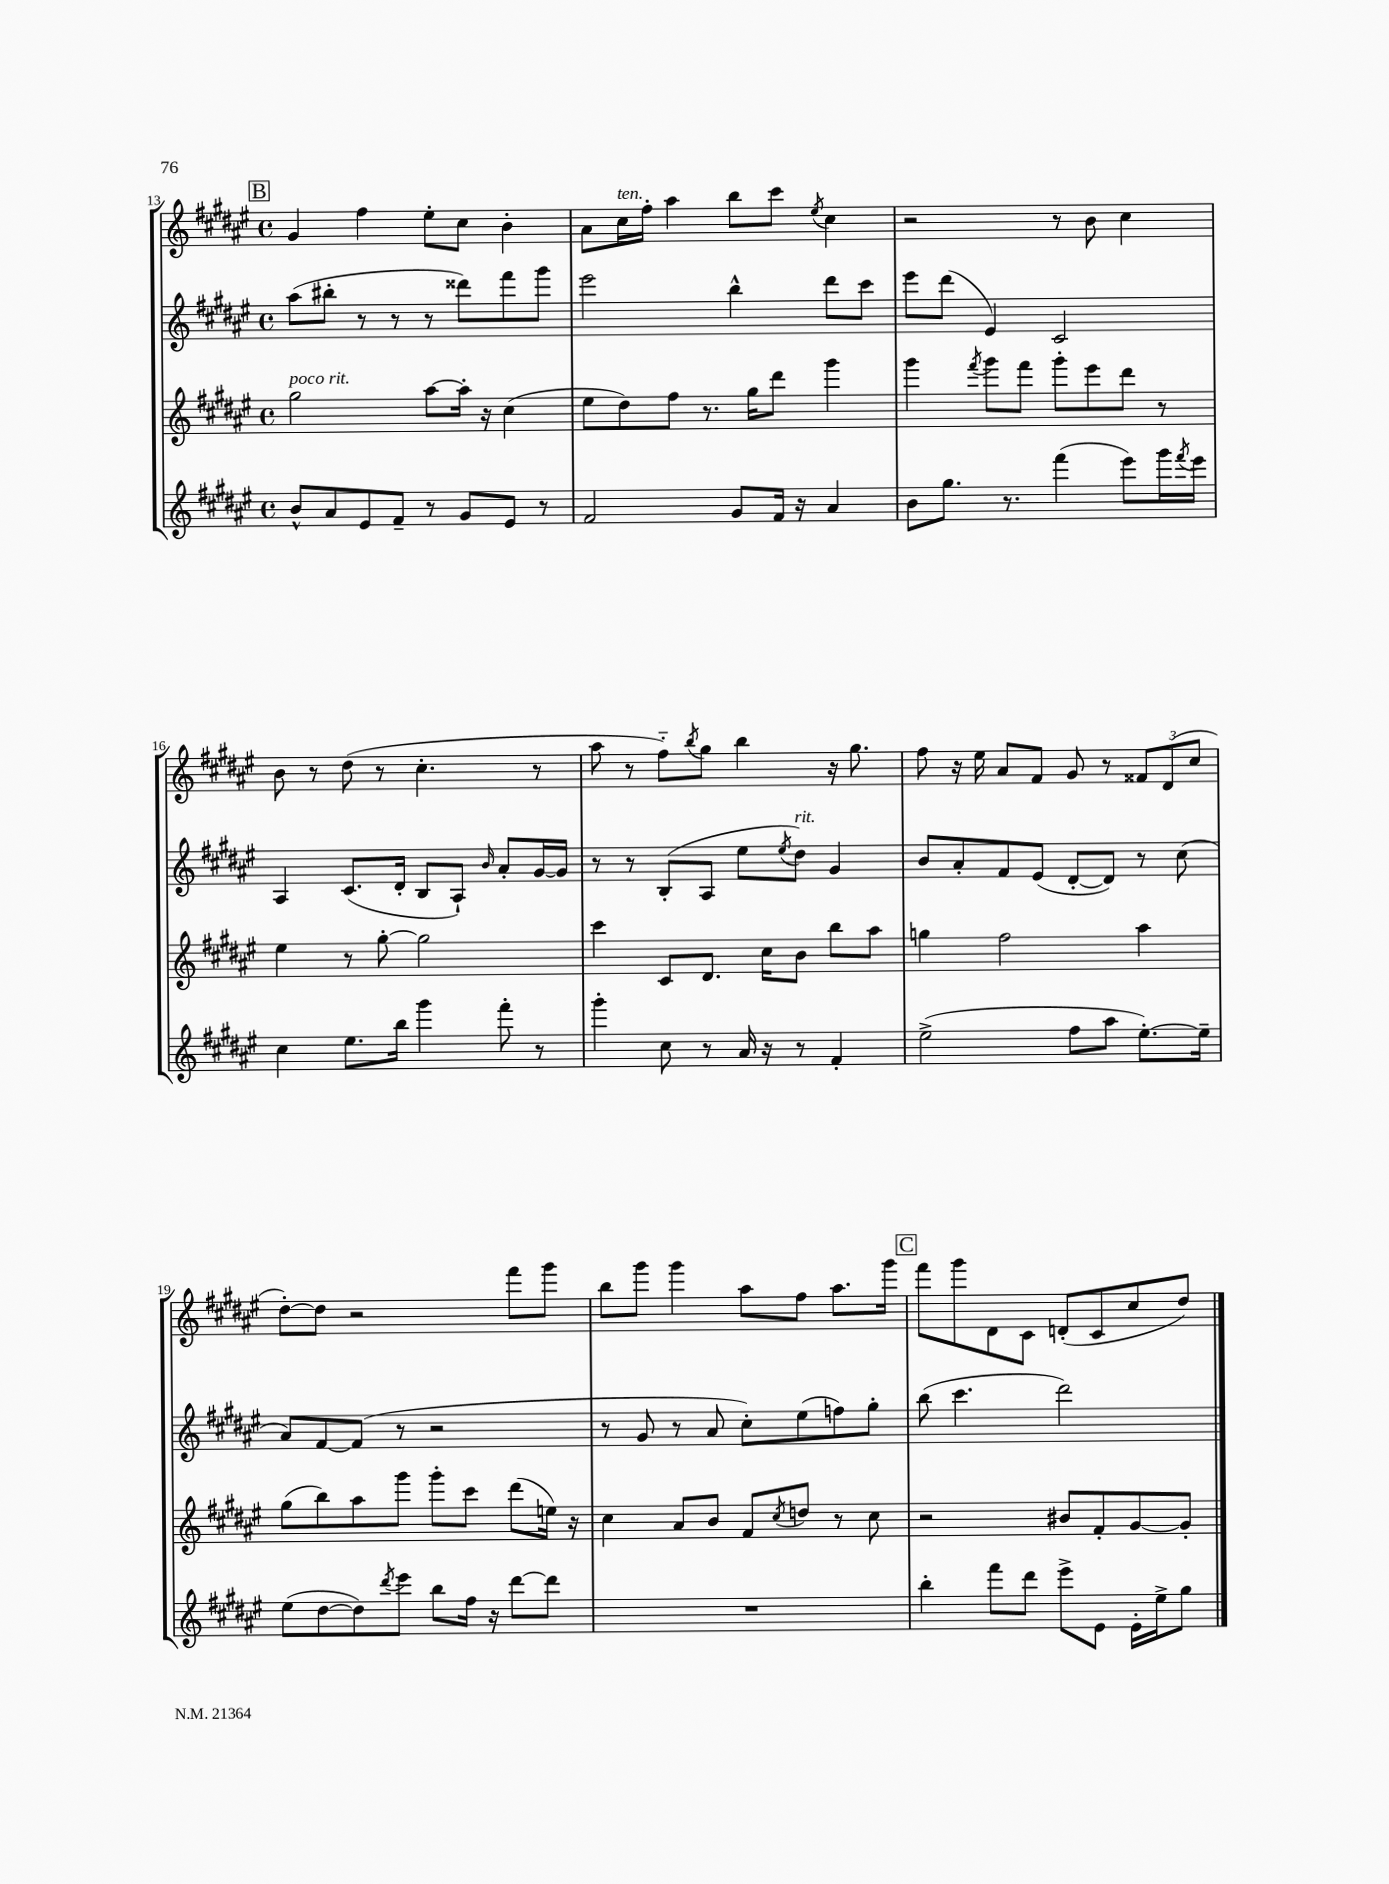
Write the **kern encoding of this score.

**kern	**kern	**kern	**kern
*staff4	*staff3	*staff2	*staff1
*clefG2	*clefG2	*clefG2	*clefG2
*k[f#c#g#d#a#e#]	*k[f#c#g#d#a#e#]	*k[f#c#g#d#a#e#]	*k[f#c#g#d#a#e#]
*M4/4	*M4/4	*M4/4	*M4/4
*met(c)	*met(c)	*met(c)	*met(c)
8b^^	2gg#	(8aa#	4g#
8a#	.	8bb#'	.
8e#	.	8r	4ff#
8f#~	.	8r	.
8r	[8aa#	8r	8ee#'
8g#	16aa#']	8ddd##)	8cc#
.	16r	.	.
8e#	(4cc#	8fff#	4b'
8r	.	8ggg#	.
=	=	=	=
2f#	8ee#	2eee#	8a#
.	8dd#)	.	16cc#
.	.	.	16ff#'
.	8ff#	.	4aa#
.	8.r	.	.
8g#	.	4bb^^	8bb
.	16gg#	.	.
16f#	8ddd#	.	8ccc#
16r	.	.	.
.	.	.	8qee#
4a#	4ggg#	8ddd#	4cc#
.	.	8ccc#	.
=	=	=	=
8b	4ggg#	8eee#	2r
8.gg#	.	(8ddd#	.
.	8qfff#	.	.
.	8ggg#	4e#)	.
8.r	.	.	.
.	8fff#	.	.
(4fff#	8ggg#'	2c#	8r
.	8eee#	.	8b
8eee#)	8ddd#	.	4cc#
16ggg#	8r	.	.
8qfff#	.	.	.
16eee#	.	.	.
=	=	=	=
4cc#	4ee#	4A#	8b
.	.	.	8r
8.ee#	8r	(8.c#	(8dd#
.	[8gg#'	.	8r
16bb	.	16d#'	.
4ggg#	2gg#]	8B	4.cc#'
.	.	8A#`)	.
.	.	16qqb	.
8fff#'	.	8a#'	.
8r	.	[16g#	8r
.	.	16g#]	.
=	=	=	=
4ggg#'	4ccc#	8r	8aa#
.	.	8r	8r
8cc#	8c#	(8B'	8ff#'~)
.	.	.	8qbb
8r	8.d#	8A#	8gg#
16a#	.	8ee#	4bb
16r	16cc#	.	.
.	.	8qee#	.
8r	8b	8dd#)	.
4f#'	8bb	4g#	16r
.	.	.	8.gg#
.	8aa#	.	.
=	=	=	=
(2ee#^	4gg	8b	8ff#
.	.	8a#'	16r
.	.	.	16ee#
.	2ff#	8f#	8a#
.	.	(8e#	8f#
8ff#	.	[8d#'	8g#
8aa#	.	8d#])	8r
[8.ee#')	4aa#	8r	12f##
.	.	.	(12d#
.	.	(8cc#	.
.	.	.	12cc#
16ee#~]	.	.	.
=	=	=	=
(8ee#	(8gg#	8a#)	[8dd#')
[8dd#	8bb)	[8f#	8dd#]
8dd#])	8aa#	(8f#]	2r
8qddd#	.	.	.
8eee#	8ggg#	8r	.
8bb	8ggg#'	2r	.
16ff#	8ccc#	.	.
16r	.	.	.
[8ddd#	(8ddd#	.	8fff#
8ddd#]	16ee)	.	8ggg#
.	16r	.	.
=	=	=	=
1r	4cc#	8r	8bb
.	.	8g#	8ggg#
.	8a#	8r	4ggg#
.	8b	8a#	.
.	8f#	8cc#')	8aa#
.	8qcc#	.	.
.	8dd	(8ee#	8ff#
.	8r	8ff)	8.aa#
.	8cc#	8gg#'	.
.	.	.	16ggg#
=	=	=	=
4bb'	2r	(8bb	8fff#
.	.	4.ccc#	8ggg#
8fff#	.	.	8d#
8ddd#	.	.	8c#
8eee#^	8b#	2ddd#)	(8d'
8e#	8f#'	.	8c#
16e#'	[8g#	.	8cc#
16ee#^	.	.	.
8gg#	8g#']	.	8dd#)
==	==	==	==
*-	*-	*-	*-
